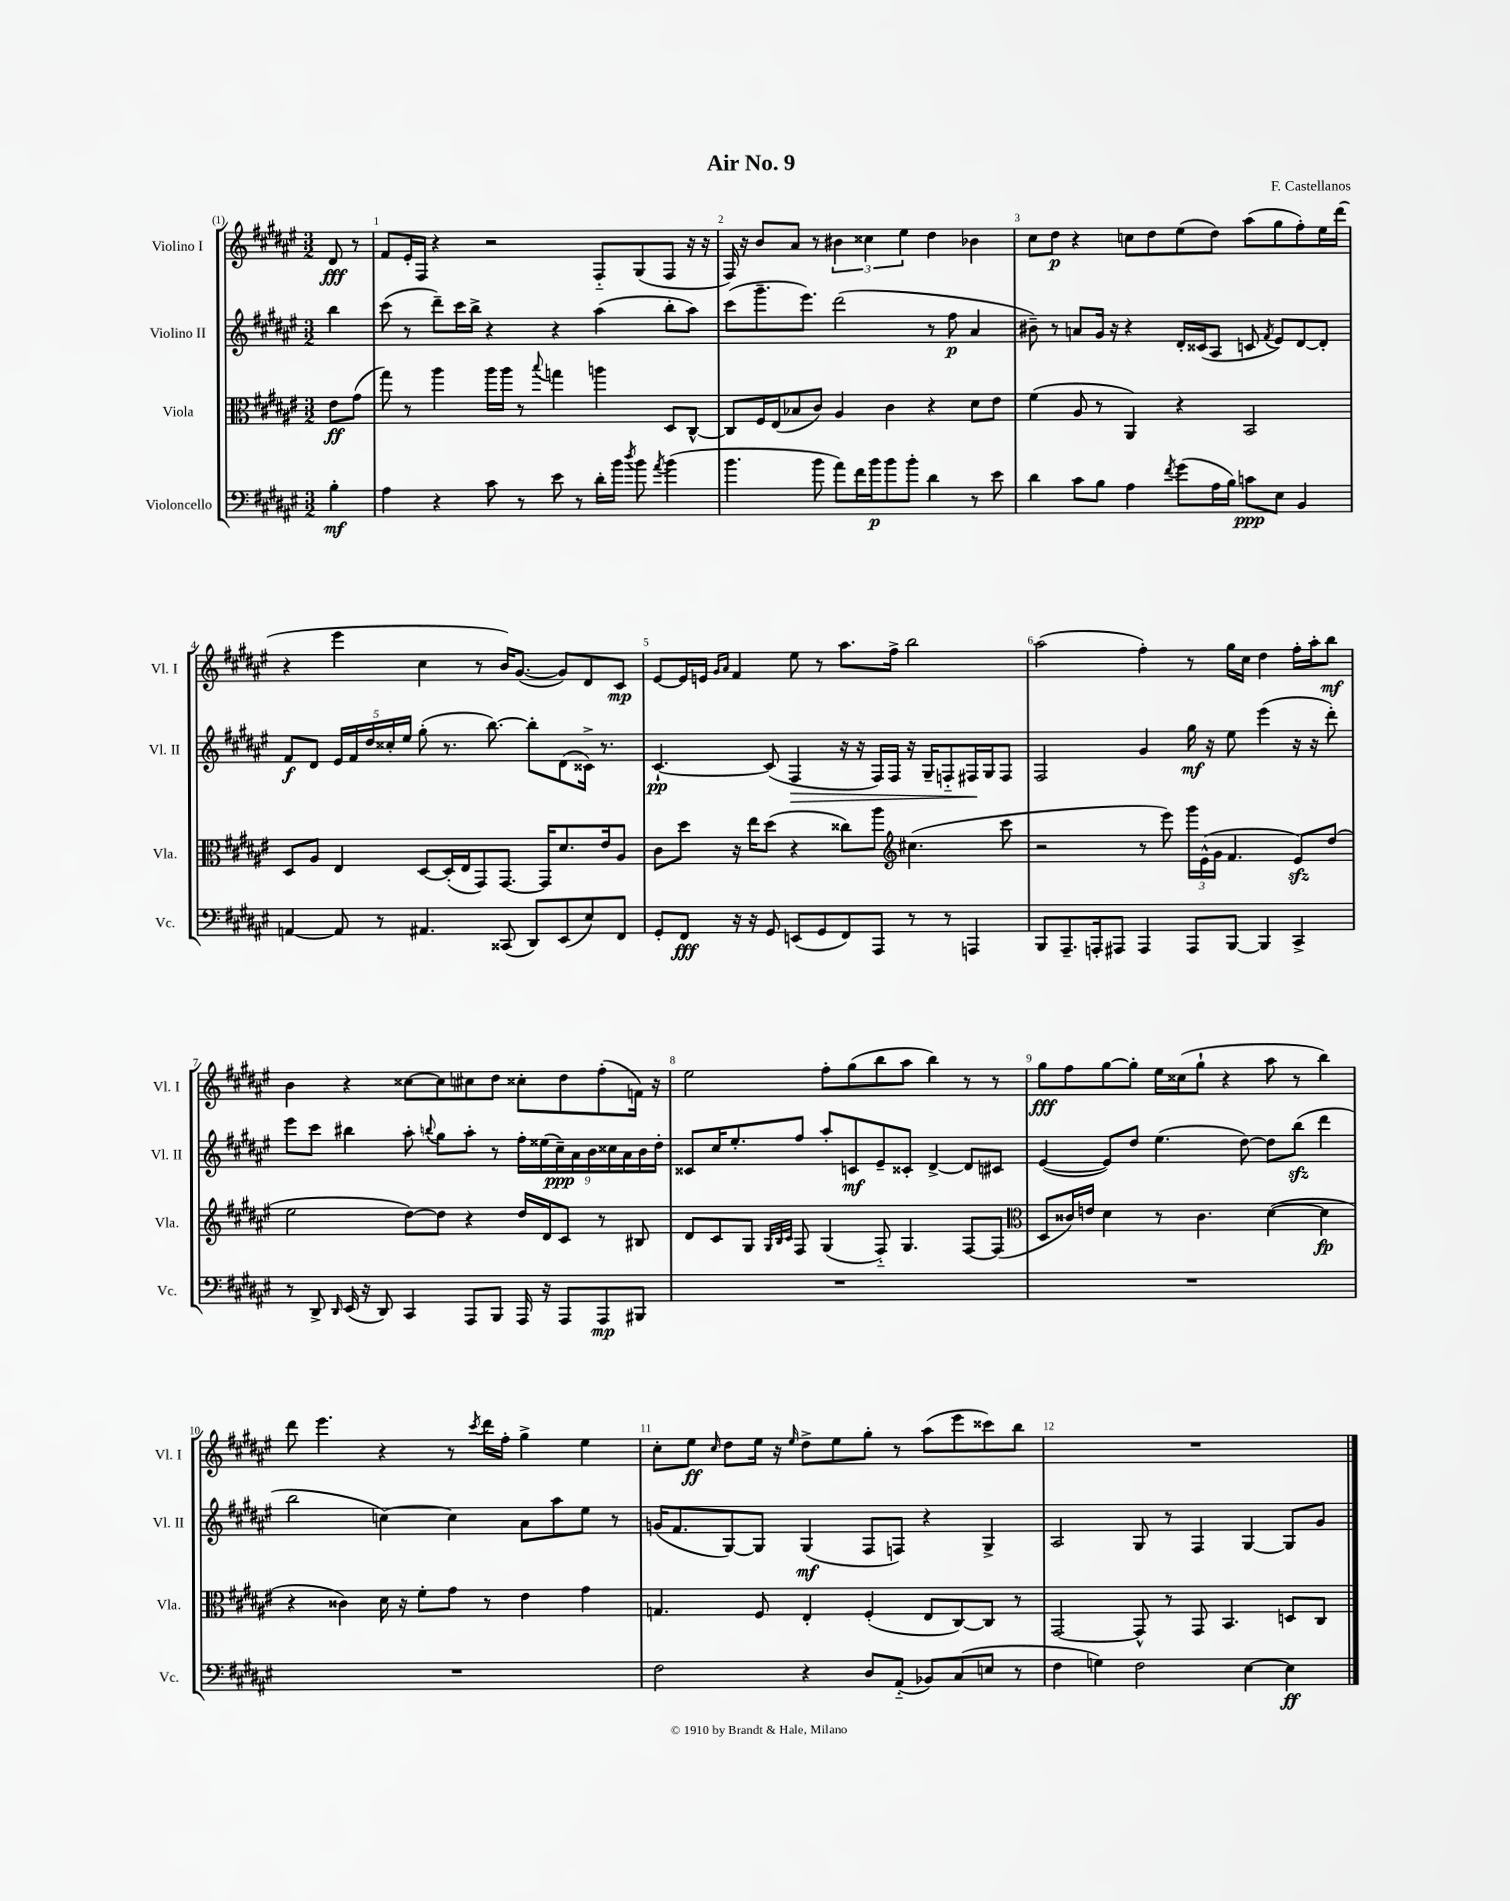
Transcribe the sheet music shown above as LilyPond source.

\header { title = "Air No. 9" composer = "F. Castellanos" }
<<
\new StaffGroup <<
\new Staff = "s0" \with { instrumentName = "Violino I" shortInstrumentName = "Vl. I" } {
    \clef treble \key fis \major \numericTimeSignature \time 3/2 \partial 4
    \autoBeamOff dis'8\fff r8 |
    fis'8[ eis'16-. fis16] r4 r2 fis8[-_ gis8( fis8] r16 r16 |
    fis16) r16 b'8[ ais'8] r8 \tuplet 3/2 { bis'4 cisis''4 eis''4 } dis''4 bes'4 |
    cis''8[ dis''8]\p r4 c''8[ dis''8 eis''8( dis''8]) ais''8[( gis''8 fis''8-.) eis''16 dis'''16]( |
    r4 eis'''4 cis''4 r8 b'16[) gis'8.]~( gis'8[) dis'8 cis'8]\mp |
    eis'8[~ eis'16 e'16] \grace { gis'16[ ais'16] } fis'4 eis''8 r8 ais''8.[ fis''16]-> b''2 |
    ais''2( fis''4-.) r8 gis''16[ cis''16] dis''4 fis''16[-. ais''16-. b''8]\mf |
    b'4 r4 cisis''8[~ cisis''8 cis''8 dis''8] cisis''8[-. dis''8 fis''8-.( f'16]) r16 |
    eis''2 fis''8[-. gis''8( b''8 ais''8] b''4) r8 r8 |
    gis''8[\fff fis''8 gis''8~ gis''8]-. eis''16[ cisis''16( gis''8]-! r4 ais''8 r8 b''4) |
    dis'''8 eis'''4. r4 r8 \acciaccatura { cis'''8 } dis'''16[ fis''16]-. gis''4-> eis''4 |
    cis''8[-. eis''8]\ff \grace { cis''16 } dis''8[ eis''16] r16 \grace { eis''16 } dis''8[-> eis''8 gis''8]-. r8 ais''8[( eis'''8 cisis'''8) b''8] |
    R1. \bar "|." |
}
\new Staff = "s1" \with { instrumentName = "Violino II" shortInstrumentName = "Vl. II" } {
    \clef treble \key fis \major \numericTimeSignature \time 3/2 \partial 4
    \autoBeamOff b''4 |
    cis'''8( r8 dis'''8[--) cis'''16 b''16]-> r4 r4 ais''4( b''8[-. ais''8]) |
    cis'''8[( gis'''8.-- eis'''8.]) dis'''2( r8 fis''8\p ais'4 |
    bis'8--) r8 a'8[ gis'16] r16 r4 dis'16[-. cisis'16( ais8] c'8 \acciaccatura { fis'8 } eis'8[) dis'8~ dis'8]-. |
    fis'8[\f dis'8] \tuplet 5/4 { eis'16[ fis'16 dis''16 cisis''16-. eis''16] } gis''8-.( r8. b''8.~) b''8[-. dis'8( cisis'16]->) r8. |
    cis'4.~-!\pp cis'8( fis4\> r16 r16 fis16[) fis16] r16 gis16[-- f8-_ fis16\! gis16 fis8] |
    fis2 gis'4 gis''16\mf r16 eis''8 eis'''4( r16 r16 dis'''8-.) |
    eis'''8[ cis'''8] bis''4 ais''8-. \appoggiatura { b''8 } gis''8[ ais''8]-. r8 \tuplet 9/8 { fis''16[-. eisis''16( cis''16--\ppp) ais'16 b'16 cisis''16 ais'16 b'16 dis''16]-. } |
    cisis'8[ cis''16 eis''8.-. fis''8] ais''8[-. c'8\mf eis'8-- cisis'8]-. dis'4~-> dis'8[ cis'8] |
    eis'4~( eis'8[) dis''8] eis''4.( dis''8~) dis''8[ b''8]\sfz( dis'''4 |
    b''2 c''4~) c''4 ais'8[ ais''8 eis''8] r8 |
    g'16[( fis'8. gis8~) gis8] gis4\mf( fis8[ f8]) r4 gis4-> |
    ais2 gis8 r8 fis4 gis4~ gis8[ gis'8] \bar "|." |
}
\new Staff = "s2" \with { instrumentName = "Viola" shortInstrumentName = "Vla." } {
    \clef alto \key fis \major \numericTimeSignature \time 3/2 \partial 4
    \autoBeamOff eis'8[\ff gis'8]( |
    gis''8) r8 ais''4 ais''16[ ais''16] r8 \appoggiatura { b''8 } g''4 a''4 dis8[ cis8]~-^ |
    cis8[ fis16 eis16( bes8 cis'8]) ais4 cis'4 r4 dis'8[ eis'8] |
    fis'4( ais8 r8 ais,4) r4 b,2 |
    dis8[ ais8] eis4 dis8[~ dis16-.( eis16 gis,8) gis,8.]~ gis,16[ dis'8. eis'16 ais8] |
    cis'8[ dis''8] r16 eis''16[ dis''8]( r4 cisis''8[) ais''8] \clef treble cis''4.( cis'''8 |
    r2 r8 eis'''8) \tuplet 3/2 { gis'''16[ eis'16-^( gis'16] } fis'4. eis'8[\sfz) dis''8]( |
    eis''2 dis''8[~) dis''8] r4 dis''16[ dis'16 cis'8] r8 bis8 |
    dis'8[ cis'8 gis8] \grace { gis32[ b32 cis'32] } fis8 gis4( fis8-_) gis4. fis8[~ fis8]( |
    \clef alto dis8[ cisis'16) e'16] dis'4 r8 cisis'4. dis'4~( dis'4\fp |
    r4 cisis'4) dis'16 r16 fis'8[-. gis'8] r8 eis'4 gis'4 |
    g4. fis8 eis4-. fis4-.( eis8[ cis8~) cis8] r8 |
    gis,2~ gis,8-^ r8 gis,8 b,4. d8[ cis8] \bar "|." |
}
\new Staff = "s3" \with { instrumentName = "Violoncello" shortInstrumentName = "Vc." } {
    \clef bass \key fis \major \numericTimeSignature \time 3/2 \partial 4
    \autoBeamOff b4-.\mf |
    ais4 r4 cis'8 r8 eis'8 r8 dis'16[-. b'16] \acciaccatura { dis''8 } b'8 \acciaccatura { ais'8 } b'4( |
    b'4. b'8 ais'8[) fis'16 b'16\p b'8 b'8]-. dis'4 r8 eis'8 |
    dis'4 cis'8[ b8] ais4 \acciaccatura { fis'8 } gis'8[( ais16 b16]) c'8[\ppp eis8] b,4 |
    a,4~ a,8 r8 ais,4. cisis,8( dis,8[) eis,8( eis8) fis,8] |
    gis,8[-. fis,8]\fff r16 r16 gis,8 e,8[( gis,8 fis,8) ais,,8] r8 r8 a,,4 |
    b,,8[ ais,,8.-- a,,16-. ais,,8] ais,,4 ais,,8[ b,,8]~ b,,4 cis,4-> |
    r8 dis,8-> \grace { dis,16 } eis,16( r16 dis,8) cis,4 ais,,8[ b,,8] ais,,16 r16 ais,,8[ ais,,8\mp bis,,8] |
    R1. |
    R1. |
    R1. |
    fis2 r4 dis8[ ais,8]-_( bes,8[) cis8( e8] r8 |
    fis4 g4) fis2 eis4~ eis4\ff \bar "|." |
}
>>
>>
\layout { \context { \Score \override BarNumber.break-visibility = ##(#f #t #t) barNumberVisibility = #all-bar-numbers-visible } }
